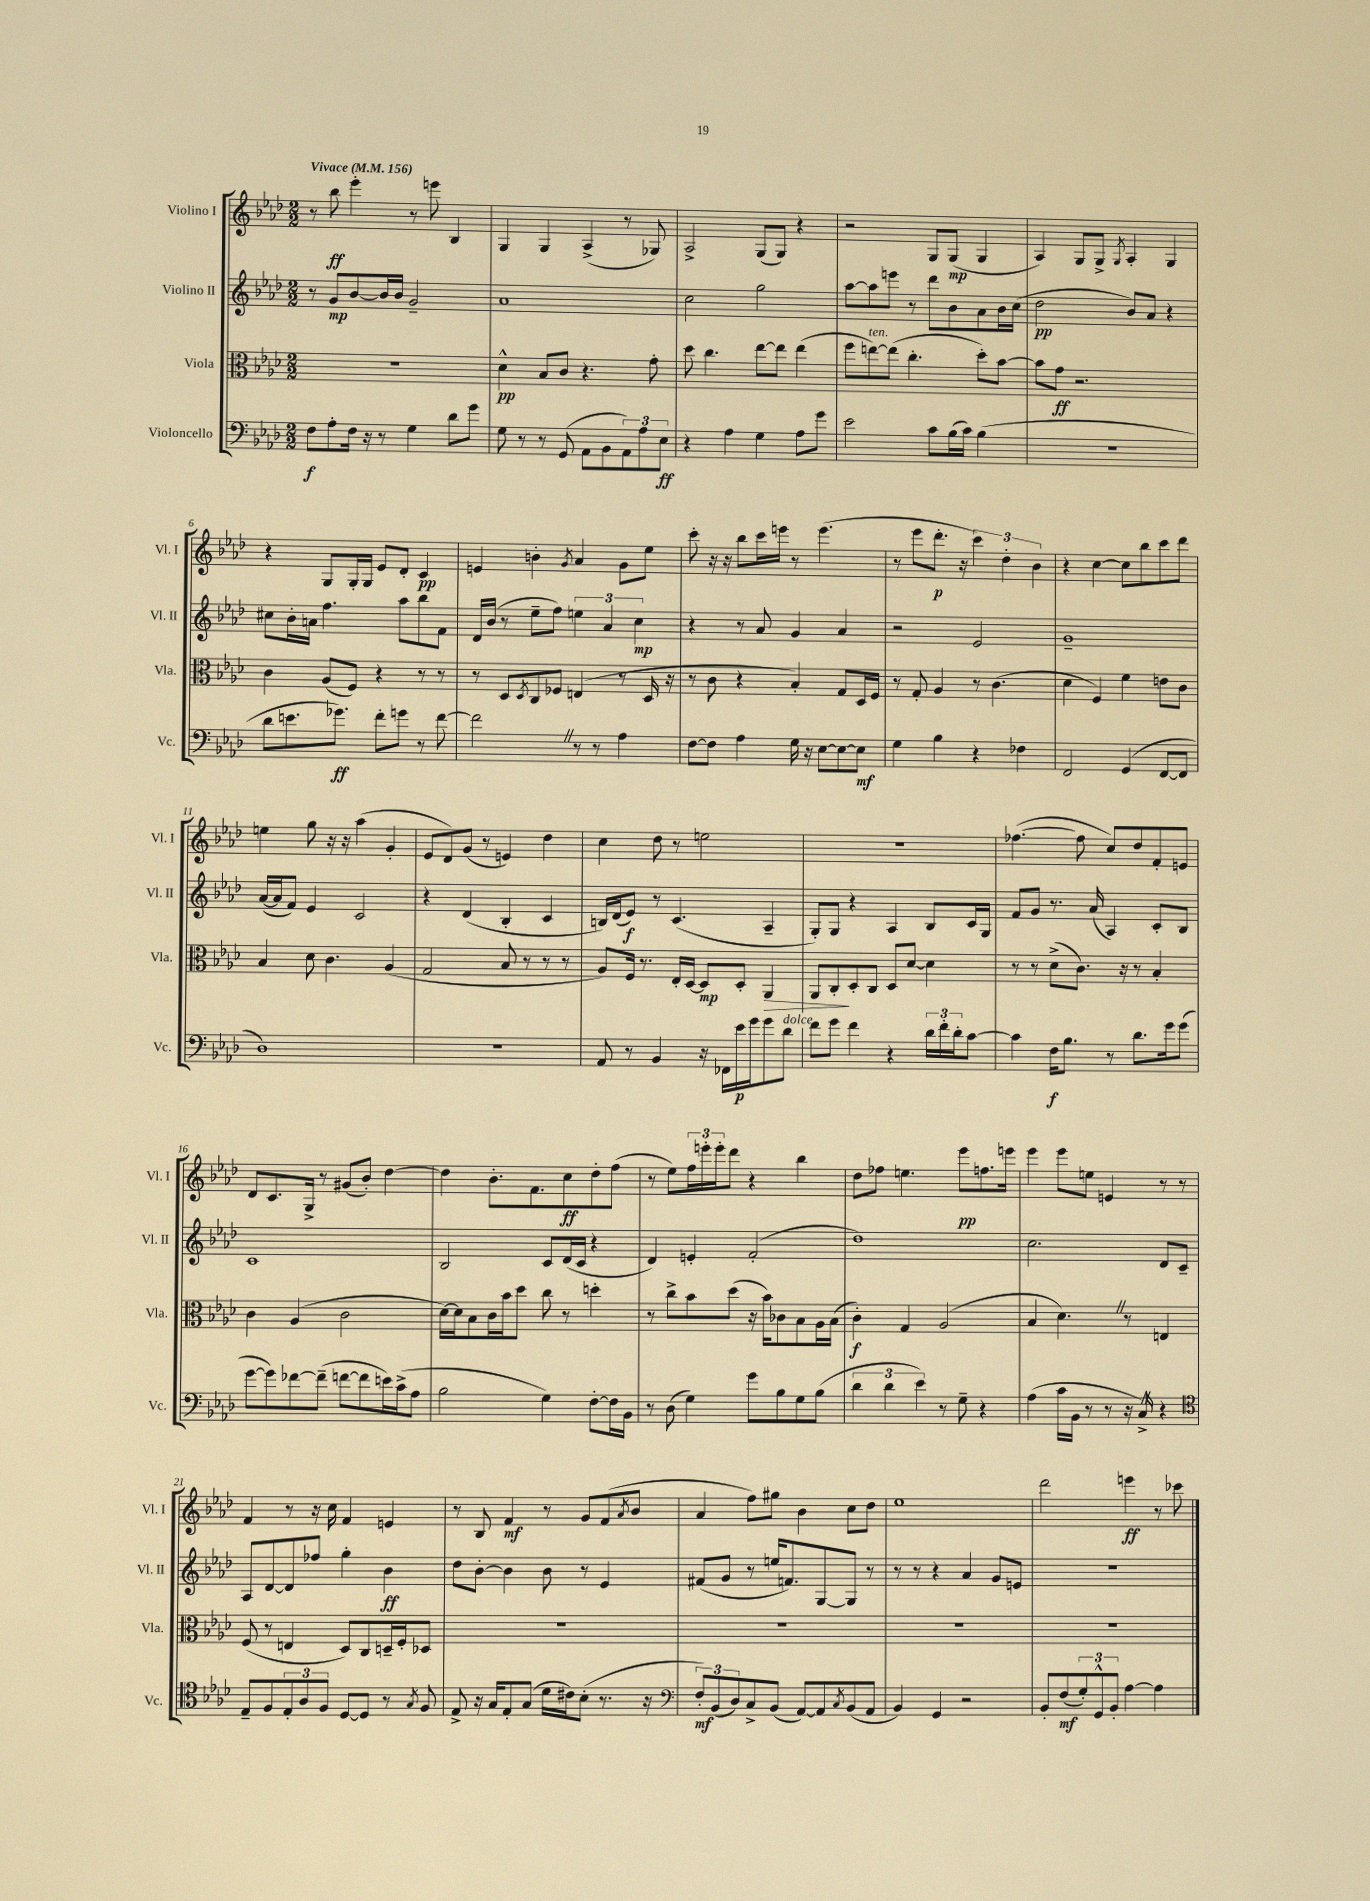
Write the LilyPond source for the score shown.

<<
\new StaffGroup <<
\new Staff = "s0" \with { instrumentName = "Violino I" shortInstrumentName = "Vl. I" } {
    \clef treble \key aes \major \numericTimeSignature \time 2/2 \tempo "Vivace" 4 = 156
    r8 bes''8\ff ees'''4-. r8 e'''8 bes4 |
    g4 g4 aes4->( r8 ges8) |
    aes2-> g8( g8) r4 |
    r2 g8 g8\mp( g4 |
    aes4) g8 g8-> \acciaccatura { g8 } aes4-. g4 |
    r4 g8 g16-. g16 ees'8 des'8-. c'4\pp |
    e'4 b'4-. \acciaccatura { g'8 } aes'4 g'8 ees''8 |
    c'''8-. r16 r16 bes''8 c'''16 e'''16 r8 e'''4.( |
    r8 ees'''8 des'''8.-.\p r16 \tuplet 3/2 { c'''4) des''4-. bes'4 } |
    r4 c''4~ c''8 bes''8 c'''8 des'''8 |
    e''4 g''8 r16 r16 aes''4( g'4-. |
    ees'8 des'8) g'8( r8 e'4) des''4 |
    c''4 des''8 r8 e''2 |
    r1 |
    fes''4.~( fes''8 c''8) des''8 f'8-. e'8 |
    des'8 c'8. g16-> r8 gis'8( bes'8-.) des''4~ |
    des''4 bes'8.-. f'8. c''8\ff des''8-. f''8( |
    r8 ees''8) \tuplet 3/2 { f''16 e'''16-. e'''16-. } des'''8 r4 bes''4 |
    des''8 fes''8 e''4. ees'''8\pp f''8. e'''16 |
    ees'''4 ees'''8 e''8 e'4 r8 r8 |
    f'4 r8 r16 c''16 f'4 e'4 |
    r8 bes8 f'4\mf r8 g'8 f'8( \acciaccatura { aes'8 } bes'8 |
    aes'4 f''8) gis''8 bes'4 c''8 des''8 |
    ees''1 |
    des'''2 e'''4\ff r8 ces'''8 \bar "|." |
}
\new Staff = "s1" \with { instrumentName = "Violino II" shortInstrumentName = "Vl. II" } {
    \clef treble \key aes \major \numericTimeSignature \time 2/2
    r8 g'8\mp bes'8~ bes'16 bes'16 g'2-- |
    aes'1 |
    c''2 g''2 |
    aes''8~ aes''8 e'''8 r8 des'''8 bes'8 aes'8 bes'16 c''16( |
    des''2\pp bes'8) aes'8 r4 |
    cis''8 bes'16-. a'16 f''4. aes''8 bes''8 f'8 |
    des'16 bes'16( r8 ees''8-- f''8) \tuplet 3/2 { e''4 aes'4 c''4\mp } |
    r4 r8 aes'8 g'4 aes'4 |
    r2 ees'2 |
    g'1-- |
    aes'16~( aes'16 f'8) ees'4 c'2 |
    r4 des'4( bes4-. c'4 |
    b16) des'16( ees'8\f) r8 c'4.( aes4-- |
    g8-.) g8 r4 aes4 bes8 c'16 g16 |
    f'8 g'8 r8. aes'16( aes4) c'8-. bes8 |
    c'1 |
    bes2 c'8 des'16( c'16 r4 |
    des'4) e'4-. f'2-.( |
    des''1) |
    c''2. des'8 c'8-- |
    aes8 des'8~ des'8 fes''8 g''4-. bes'4\ff |
    des''8 bes'8~-. bes'4 bes'8 r8 ees'4 |
    fis'8( g'8 r8 e''16 f'8.) g8~ g8 r8 |
    r8 r8 r4 aes'4 g'8 e'8 |
    r1 \bar "|." |
}
\new Staff = "s2" \with { instrumentName = "Viola" shortInstrumentName = "Vla." } {
    \clef alto \key aes \major \numericTimeSignature \time 2/2
    R1 |
    des'4-^\pp bes8 c'8 r4. g'8-. |
    des''8 c''4. ees''8~ ees''8 ees''4( |
    f''8 e''8~^\markup { \italic "ten." }) e''8( c''4.-. des''8-.) bes'8~ |
    bes'8 g'8\ff r2. |
    c'4 aes8( f8) r4 r8 r8 |
    r8 des8 \acciaccatura { des8 } c8 fes8 e4( r8 des16 r16 |
    r8 c'8 r4 bes4-.) g8 des16 f16 |
    r8 g8-. aes4 r8 c'4.( |
    des'4 f4) f'4 e'8 c'8 |
    bes4 des'8 c'4. aes4( |
    g2 bes8 r8 r8 r8 |
    aes8) f16 r8. ees16-. des16~ des8\mp des8-. aes,4\> |
    aes,8 c8-.\! des8-. c8 des8 des'8~ des'4 |
    r8 r8 des'8->( c'8.) r16 r8 bes4-. |
    c'4 aes4( c'2 |
    des'16~) des'16 bes8 c'16 bes'16 des''8 c''8 r8 d''4-. |
    r8 c''8-> bes'8 des''8( r16 bes'16) ces'8 bes8 aes16 bes16( |
    c'4-.\f) g4 aes2( |
    bes4 des'4.) \once \override BreathingSign.text = \markup { \musicglyph "scripts.caesura.straight" } \breathe r8 e4 |
    f8( r8 e4 des8) c8 d16-- f16-. des8 |
    R1 |
    R1 |
    R1 |
    R1 \bar "|." |
}
\new Staff = "s3" \with { instrumentName = "Violoncello" shortInstrumentName = "Vc." } {
    \clef bass \key aes \major \numericTimeSignature \time 2/2
    f8\f aes8-. f16 r16 r8 g4 des'8 g'8 |
    g8 r8 r8 g,8( aes,8 bes,8 \tuplet 3/2 { aes,8) aes8 ees8\ff } |
    r4 aes4 g4 aes8 g'8 |
    ees'2 c'8 bes16( c'16) bes4( |
    R1 |
    des'8 e'8. ges'8.\ff) f'8-. g'8 r8 f'8~ |
    f'2 \once \override BreathingSign.text = \markup { \musicglyph "scripts.caesura.straight" } \breathe r8 r8 aes4 |
    f8~ f8 aes4 g16 r16 ees8~ ees8~ ees8\mf |
    g4 bes4 r4 fes4 |
    f,2 g,4( f,8~ f,8 |
    des1) |
    R1 |
    aes,8 r8 bes,4 r16 fes,16 ees'16\p g'16 g'8 des'8^\markup { \italic "dolce" } |
    f'8 g'8 f'4 r4 \tuplet 3/2 { des'16 f'16-. des'16-. } c'8~ |
    c'4 f16\f bes8. r8 des'8. g'16 g'8( |
    g'8~ g'8) fes'8~ fes'8--( f'8~ f'8 e'16) c'16->( aes8 |
    bes2 g4) f8~-. f16 bes,16 |
    r8 des8( g4) g'8 bes8 g8 bes8( |
    \tuplet 3/2 { des'4 des'4 ees'4) } r8 g8-- r4 |
    aes4( c'16 bes,16 r8 r8 r16 c16->) \once \override BreathingSign.text = \markup { \musicglyph "scripts.caesura.straight" } \breathe r4 |
    \clef tenor ees8-- f8 \tuplet 3/2 { ees8-. aes8 f8 } des8~ des8 r8 \acciaccatura { g8 } f8 |
    ees8-> r16 g16 ees8-. g8( des'16 cis'16) bes8-.( r8. r16 |
    \clef bass \tuplet 3/2 { f8-.\mf) bes,8( des8) } c8-> bes,8( aes,8~) aes,8 \acciaccatura { c8 } bes,8( aes,8 |
    bes,4) g,4 r2 |
    bes,8-. f8\mf( \tuplet 3/2 { g8-.) g,8-^ bes,8-. } aes4~ aes4 \bar "|." |
}
>>
>>
